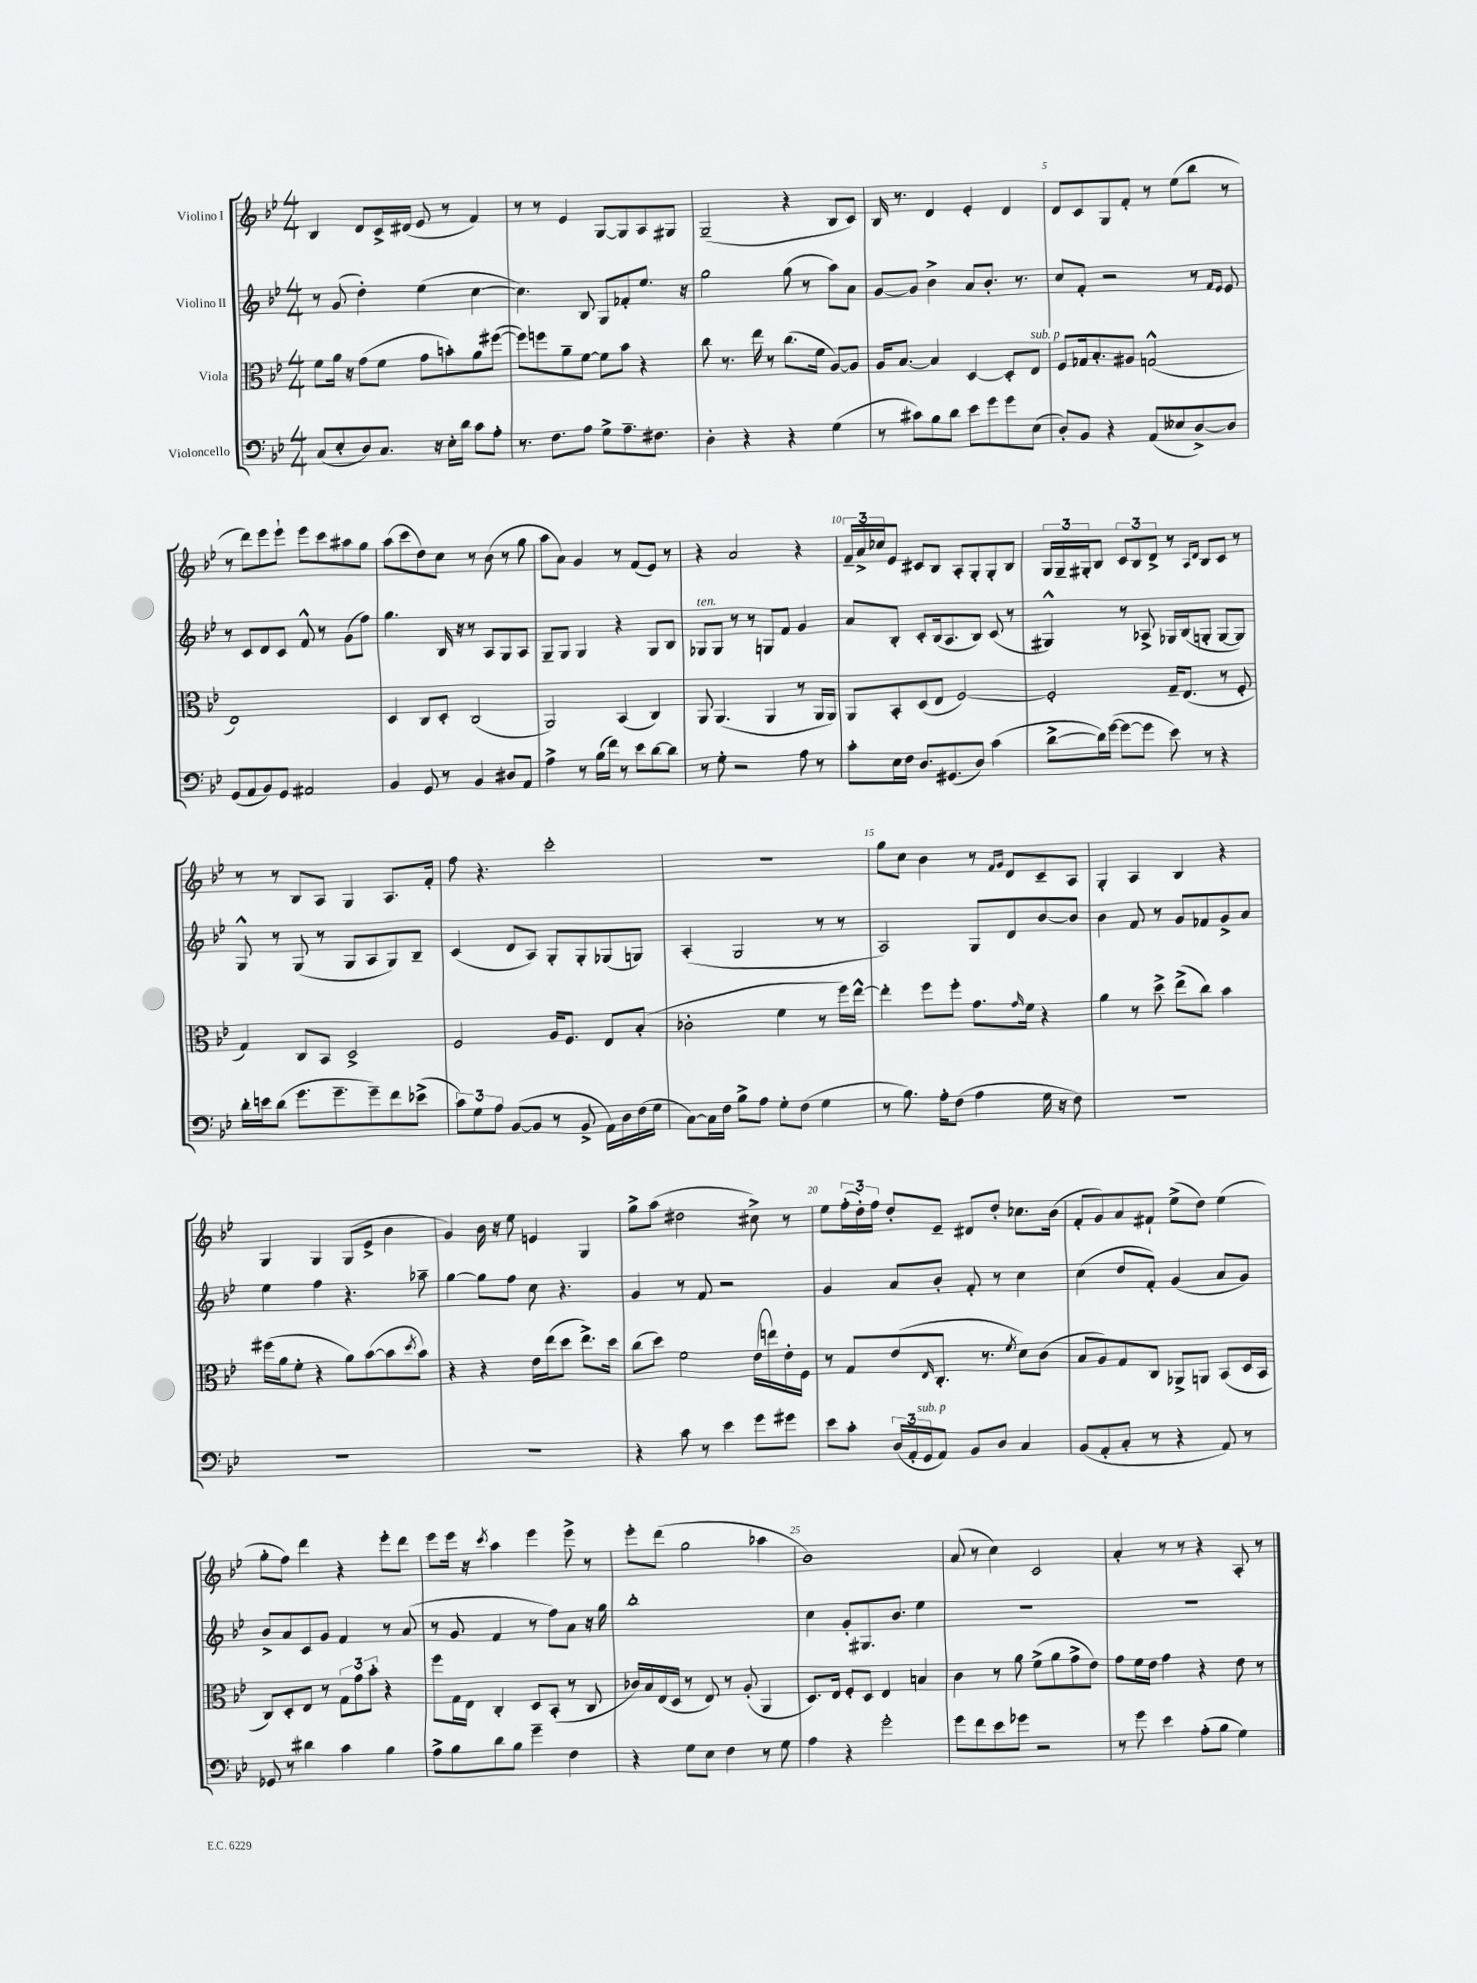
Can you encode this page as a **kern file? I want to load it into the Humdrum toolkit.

**kern	**kern	**kern	**kern
*part4	*part3	*part2	*part1
*staff4	*staff3	*staff2	*staff1
*I"Violoncello	*I"Viola	*I"Violino II	*I"Violino I
*clefF4	*clefC3	*clefG2	*clefG2
*k[b-e-]	*k[b-e-]	*k[b-e-]	*k[b-e-]
*M4/4	*M4/4	*M4/4	*M4/4
=1	=1	=1	=1
(8C/L	8f\L	8r	4B-/
8E-'/	16a\Jk	(8g/	.
.	16r	.	.
8D/)	(8g\L	4dd'\)	8d/L
8.C/J	8f\J	.	16c^/L
.	.	.	(16d#X/JJ
.	8g\L	(4ee-\	8e-/
16r	.	.	.
16E-'\LL	8bn'\)	.	8r
16d\JJ	.	.	.
8c\L	8a\	[4cc\	4f/)
8A'\J	([8ff#X\J	.	.
=2	=2	=2	=2
8.r	8ff#\L])	4.cc\])	8r
.	8ffn\	.	8r
8.F\L	.	.	.
.	8a~\	.	4e-/
8A\J	[8f\J	8B-/	.
8G^\L	8f\L]	8G/L	[8G/L
8.A~\	8b-\J	8f-X'/	8G/]
.	4r	8.ee-/J	8A/
8.F#X\J	.	.	.
.	.	.	8G#X/J
.	.	16r	.
=3	=3	=3	=3
4D'\	8cc\	2gg\	(2G~/
.	8.r	.	.
4r	.	.	.
.	16ee-\	.	.
.	8r	.	.
4r	(8.cc\L	(8gg\	4r
.	.	8r	.
.	16f\Jk	.	.
(4G\	[8A/L)	8aa\L)	8B-/L
.	8A/J]	8a\J	8c/J)
=4	=4	=4	=4
8r	16A/KL	[8g/L	16B-/
.	[8.B-/J	.	8.r
8c#X\L)	.	8g/J]	.
8B-\	4B-/]	4b-^\	4d/
8d\J	.	.	.
8e-\L	[4D/	8a/L	4e-'/
8g\	.	8.b-'/J	.
8g\	8D'/L]	.	4d/
.	.	8.r	.
!	!LO:TX:a:i:t=sub. p	!	!
(8E-\J	8E-/J	.	.
=5	=5	=5	=5
8D'/L)	8F/L	8cc/L	8d/L
8BB-/J	16G-X/k	8f'/J	8c/
.	8.B-'/	.	.
4r	.	2r	8G/
.	8A#X/J	.	8f'/J
(8AA/L	(2Gn^^/	.	8r
8E--X/	.	.	(8ee-\L
[8D^/)	.	8r	8bb-\J
.	.	16qqf/LL	.
.	.	16qqe-/JJ	.
8D/J]	.	8e-/	8r
!!LO:LB:g=z
=6	=6	=6	=6
(8GG/L	1E-)	8r	8r
8AA/	.	8c/L	8ddd\L)
8BB-/)	.	8d/	8eee-\
8GG/J	.	8c/J	8eee-`\J
2AA#X/	.	8f^^/	8eee-\L
.	.	8r	8ccc\
.	.	(8g\L	8aa#X\
.	.	8ff\J)	8gg\J
=7	=7	=7	=7
4BB-/	4D/	4.gg\	(8aa\L
.	.	.	8ccc\
8GG/	8C/L	.	8dd\)
8r	8D'/J	16B-/	8cc\J
.	.	16r	.
4BB-/	(2C/	8r	8r
.	.	8A/L	(8b-\
8D#X/L	.	8G/	8r
8AA/J	.	8A/J	8gg\
=8	=8	=8	=8
4A^\	2AA/)	8G~/L	8aa\L
.	.	8G/J	8a\J)
8r	.	4G/	4g/
(16B-\LL	.	.	.
16f\JJ)	.	.	.
8r	(4BB-/	4r	8r
8e-\L	.	.	(8f/L
[8d\	4C/)	8G/L	8e-/J)
8d\J]	.	8B-/J	8r
=9	=9	=9	=9
!	!	!LO:TX:a:i:t=ten.	!
8r	8AA/	8G-X/L	4r
8G'\	(4.AA/	8G-/J	.
2r	.	8r	2a/
.	.	8r	.
.	4AA/	8Gn/L	.
.	.	8f/J	.
8A\	8r	4g/	4r
8r	16AA/LL	.	.
.	16AA/JJ)	.	.
=10	=10	=10	=10
8c'\L	8AA/L	8a/L	24f~/LL
.	.	.	24a^/
.	.	.	24cc-X/J
16E-\L	8BB-'/	8B-'/J	8e-/J
16F\JJ	.	.	.
8.D/L	(8D/	8c'/L	8c#X/L
.	8E-/J	(16B-/k	8B-/J
(8.GG#X/	.	8.A/	.
.	[2F/)	.	8A'/L
8D/J)	.	8B-/J)	8G'/
(4c\	.	(8c/	8G'/
.	.	8r	8B-/J
=11	=11	=11	=11
[8d^\L	2F'/]	4G#X^^/)	24G/LL
.	.	.	24G~/
.	.	.	24G#X'/J
16d\L])	.	.	8B-/J
([16g\JJ	.	.	.
8g\L_	.	8r	12c/L
.	.	.	12B-/
8g\J]	.	8A-X^/	.
.	.	.	12d^/J
8e-\)	16G~/KL	16G-X/LL	8r
.	(8.E-/J	(16B-/J	.
.	.	.	16qqA/LL
.	.	.	16qqd/JJ
8r	.	8Gn'/J	8B-/L
4r	8r	[8G/L	8c/J
.	8F'/	8G/J])	8r
!!LO:LB:g=z
=12	=12	=12	=12
16d'\LL	4G/)	8G^^/	8r
16en\J	.	.	.
(8d\J	.	8r	8r
8.g\L	8C/L	(8G/	8B-/L
.	8BB-/J	8r	8A/J
8.g~\	.	.	.
.	2D^/	8G/L	4G/
8g~\)	.	8A/	.
8f\	.	8G/)	8.A/L
(8e-X^\J	.	8B-~/J	.
.	.	.	16f'/Jk
=13	=13	=13	=13
12c\L)	2F/	(4c/	8ff\
12G\	.	.	.
.	.	.	4.r
12A\J	.	.	.
([8BB-/L	.	8d/L	.
8BB-/J]	.	8A/J)	.
8r	16A/KL	8G'/L	2ccc'\
.	8.F/J	.	.
8BB-^/	.	8G'/	.
16AA\LL)	8E-/L	(8G-X/	.
16D\	.	.	.
(16F\	(8B-'/J	8Gn/J)	.
16G\JJ	.	.	.
=14	=14	=14	=14
[8C\L)	2c-X'\	(4A'/	1r
16C\L]	.	.	.
16F\JJ	.	.	.
8B-^\L	.	2G/	.
8A\J	.	.	.
8G'\L	4f\	.	.
(8F\J	.	.	.
4G\	8r	8r	.
.	16ff\LL)	8r	.
.	[16ee-^^\JJ	.	.
=15	=15	=15	=15
8r	4ee-'\]	2A/)	8gg\L
8.B-\)	.	.	8cc\J
.	8ff\L	.	4b-\
16A'\KL	.	.	.
(8F\J	8ff'\J	.	.
4A\	8.g\L	8G/L	8r
.	.	.	16qqf/LL
.	.	.	16qqg/JJ
.	.	8d/	8d/L
.	16qqg/	.	.
.	16f\Jk	.	.
16G\	4r	[8b-/	8c~/
16r	.	.	.
8F\)	.	8b-/J]	8A/J
=16	=16	=16	=16
1r	4a\	4b-\	4G'/
.	8r	8f/	4A/
.	8dd^\	8r	.
.	(8ee-^\L	8g/L	4B-/
.	8cc\J)	8f-X/	.
.	4b-\	8g^/	4r
.	.	8a/J	.
!!LO:LB:g=z
=17	=17	=17	=17
1r	(16ff#X\LL	4ee-\	4G/
.	16a\J	.	.
.	8f'\J	.	.
.	4r	4ff\	4G/
.	8a\L)	4.r	(8G/L
.	([8b-\	.	8e-^/J
.	8b-\]	.	4b-\
.	8qdd/	.	.
.	8b-\J)	8aa-X~\	.
=18	=18	=18	=18
1r	4r	[4gg\	4g/)
.	4r	8gg\L]	16b-\
.	.	.	16r
.	.	8ff\J	8ee-\
.	16e-\LL	8cc\	4en/
.	(16ee-\J	.	.
.	8dd\J	4.r	.
.	8.ee-^\L)	.	4G/
.	16dd\Jk	.	.
=19	=19	=19	=19
4r	(8cc\L	4g/	8gg^\L
.	8dd\J)	.	(8aa\J
8c\	2f\	8r	2dd#X\
8r	.	8f/	.
4e-\	.	2r	.
8g\L	(16e-\LL	.	8cc#X^\)
.	16een\)	.	.
8g#X\J	16e-'\	.	8r
.	16F\JJ	.	.
=20	=20	=20	=20
8e-\L	8r	4g/	8ee-\L
8c'\J	8G/L	.	(24ff'\L
.	.	.	24dd'\)
.	.	.	24ff\JJ
(24D/LL	(8e-/	8a/L	8dd'/L
24AA'/	.	.	.
!LO:TX:a:i:t=sub. p	!	!	!
24GG/J	.	.	.
.	16qqE-/	.	.
8AA/J)	8.C'/J	8b-'/J	8e-~/J
8BB-/L	.	8f'/	8d#X/L
.	8.r	.	.
8D/J	.	8r	8dd'/J
.	8qf/	.	.
4C/	8d\L)	4cc\	8.cc-X\L
.	(8c\J	.	.
.	.	.	(16b-\Jk
=21	=21	=21	=21
(8BB-/L	8B-/L	(4cc\	8f'/L
8AA'/	8A/)	.	8g/)
8C'/J	8G/	8dd/L	8a/
8r	8C/J	8f'/J)	8f#X`/J
4r	8AA-X^/L	(4g/	(8ee-^\L
.	8AAn/J	.	8dd\J)
8AA/)	(8BB-/L	8a/L	(4ee-\
8r	16D/L	8g/J)	.
.	16BB-/JJ	.	.
!!LO:LB:g=z
=22	=22	=22	=22
8GG-X/	8C/L)	8b-^/L	8gg'\L
8r	8D'/	8a/	8ff\J)
4d#X\	8E-/J	8c/	4ddd\
.	8r	8g/J	.
4c\	12G\L	4f/	4r
.	12g\	.	.
.	12b-'\J	.	.
4B-\	4r	8r	8eee-'\L
.	.	(8a/	8ddd\J
=23	=23	=23	=23
8A^\L	8ff\L	8r	8eee-\L
8B-\	16G\L	8g/	16eee-\Jk
.	16E-\JJ	.	16r
.	.	.	8qccc/
8d\	4C'/	4f/	4aa\
8B-\J	.	.	.
4g~\	8D/L	8r	4eee-\
.	(8BB-'/J	8ff\L)	.
4F\	8r	8a\J	8eee-^\
.	8C/	16r	8r
.	.	16gg\	.
=24	=24	=24	=24
4r	16c-X/LL)	1bb-'	8eee-'\L
.	16B-/	.	.
.	(16E-/	.	(8ddd\J
.	16D/JJ	.	.
8G\L	8r	.	2gg\
8E-\J	8E-/)	.	.
4F\	8r	.	.
.	(8A'/	.	.
8r	4AA/	.	4aa-X\
8G\	.	.	.
=25	=25	=25	=25
4A\	8.D/L)	4cc\	1b-)
.	16E-/Jk	.	.
4r	8F'/L	8g'/L	.
.	8D/J	8.G#X/	.
2g'\	4E-/	.	.
.	.	8.b-/J	.
.	4Bn/	4ee-\	.
=26	=26	=26	=26
8g\L	4c\	1r	(8a/
8f\	.	.	8r
8e-\	8r	.	4cc\)
8g-X\J	8a\	.	.
2r	(8f^\L	.	2c/
.	8a\	.	.
.	8g^\	.	.
.	8e-\J)	.	.
=27	=27	=27	=27
8r	8g\L	1r	4a'/
8g\	16f\L	.	.
.	16e-\JJ	.	.
4e-\	4g\	.	8r
.	.	.	8r
(8A'\L	4r	.	4r
8B-\J	.	.	.
4G\)	8e-\	.	8A'/
.	8r	.	8r
==	==	==	==
*-	*-	*-	*-
